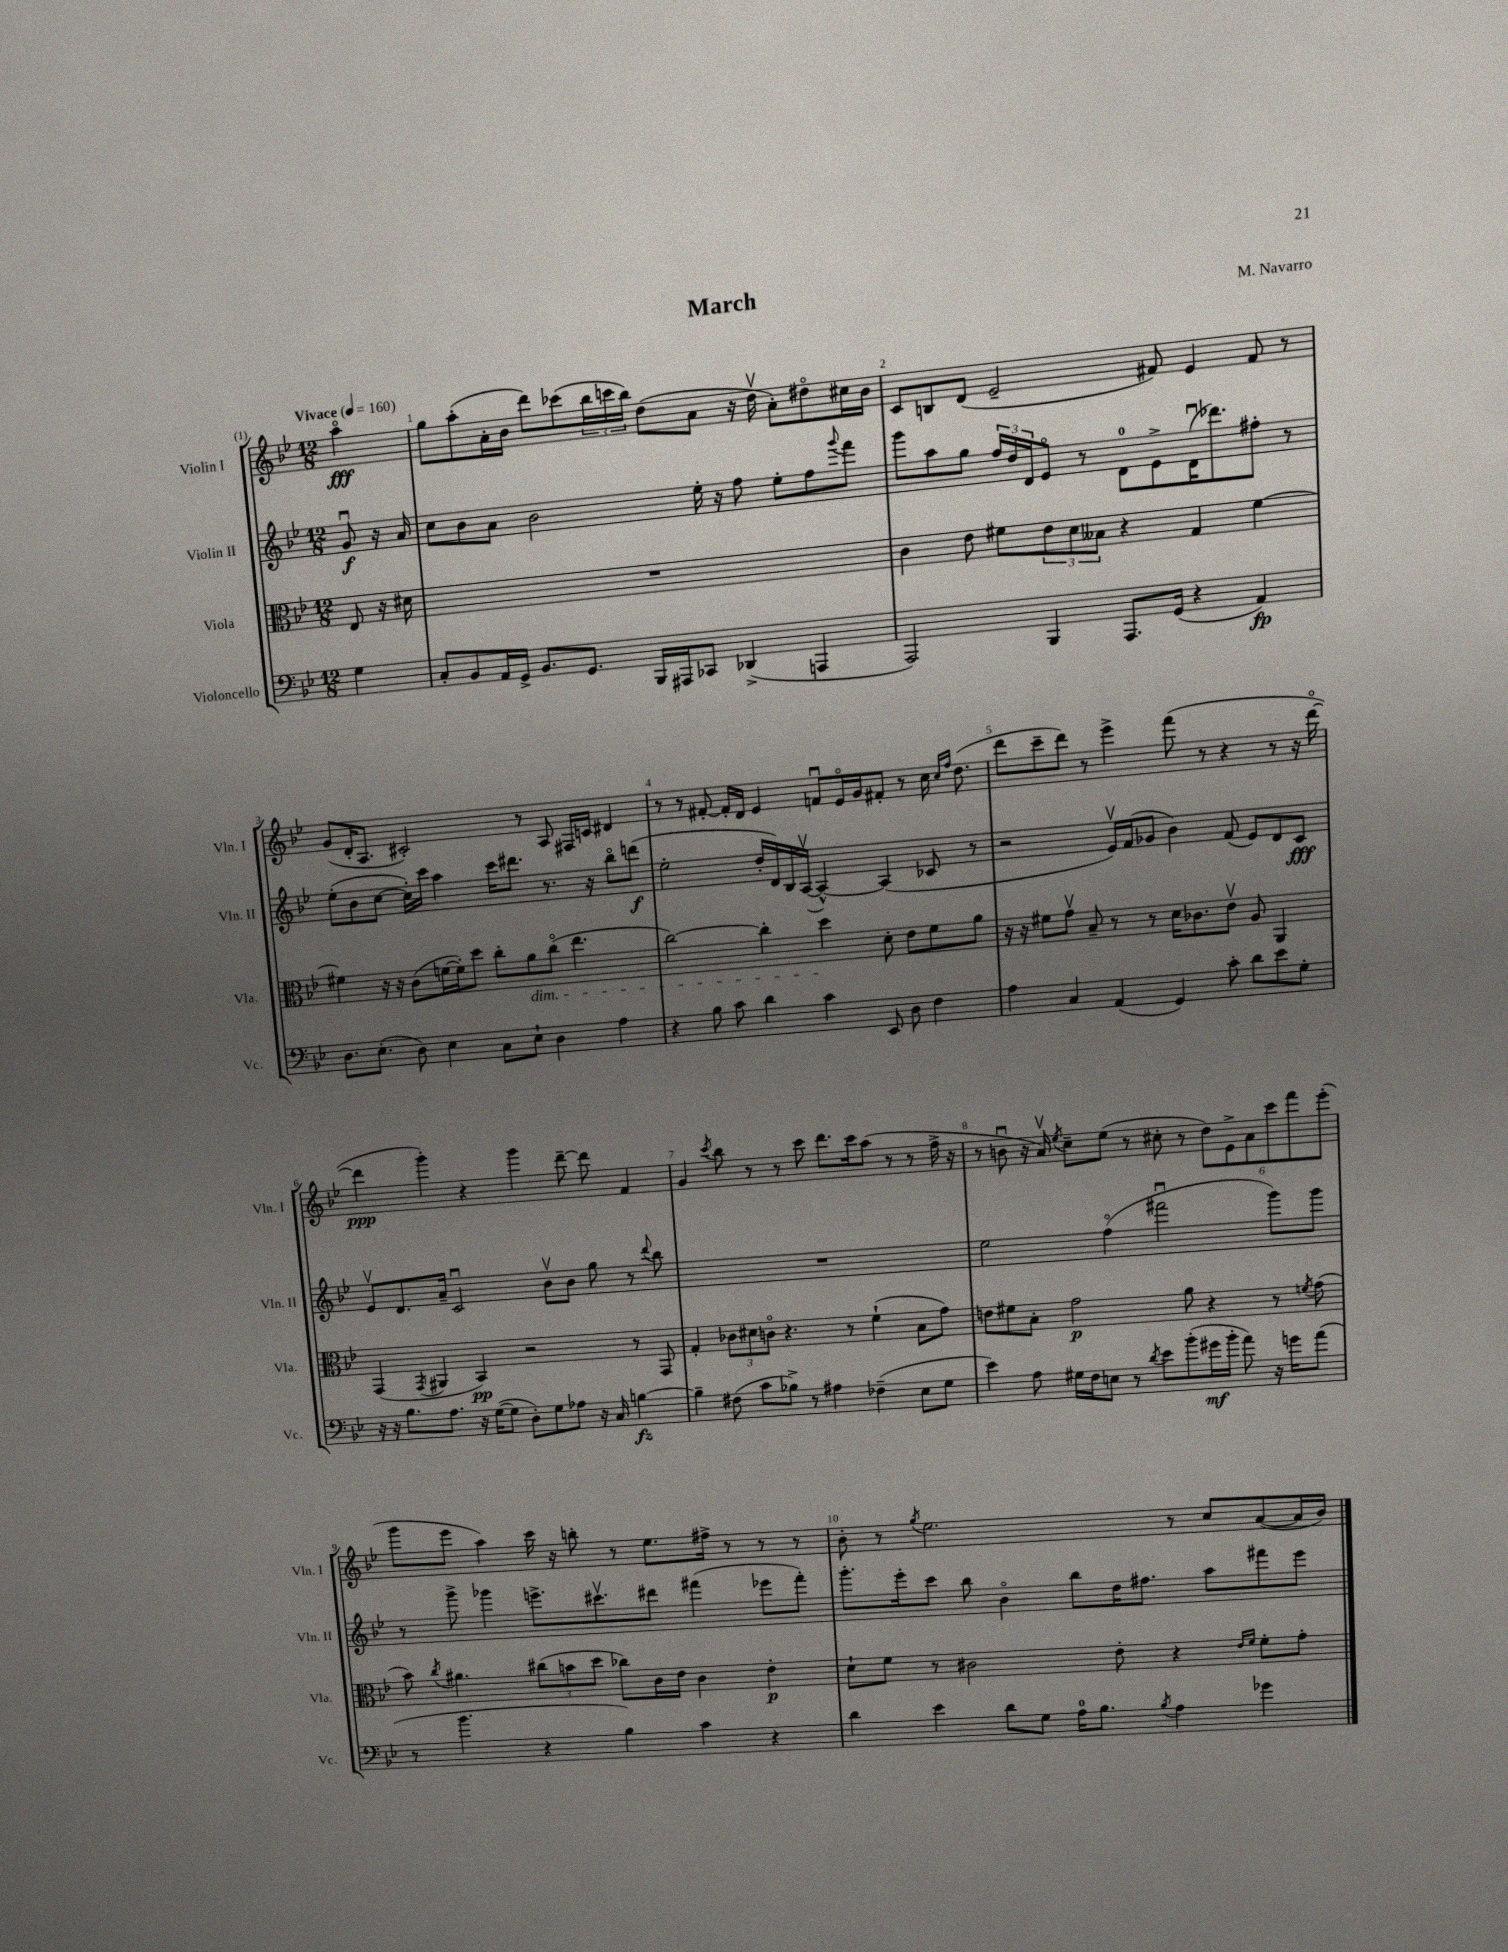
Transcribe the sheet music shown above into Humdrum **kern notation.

**kern	**kern	**kern	**kern
*staff4	*staff3	*staff2	*staff1
*clefF4	*clefC3	*clefG2	*clefG2
*k[b-e-]	*k[b-e-]	*k[b-e-]	*k[b-e-]
*M12/8	*M12/8	*M12/8	*M12/8
*MM160	*MM160	*MM160	*MM160
4G	8E-	8gu	4aao
.	16r	16r	.
.	16d#	16a	.
=	=	=	=
8C'	1.r	8cc	8gg
8BB-	.	8b-	(8aa'
16AA	.	8a	16a'
16GG^	.	.	16b-
8.BB-	.	2b-	8ddd)
.	.	.	(8ccc-
8.GG	.	.	.
.	.	.	24bb-
.	.	.	24ccc
.	.	.	24bb-)
16BBB-	.	.	(8dd
16AAA#	.	.	.
8CC-	.	16ee-'	8a
.	.	16r	.
(4DD-^	.	8ff	16r
.	.	.	16ddv
.	.	8ee-'	8a')
4AAA	.	8ff	8dd#o
.	.	8qqggg	.
.	.	8fff	16cc#
.	.	.	16b-
=	=	=	=
2AAA)	4c	8ggg	8c
.	.	8aa	8B
.	8e-	8gg	(8d
.	8f#	24ff	2e-~
.	.	24dd	.
.	.	24d	.
4BBB-	12e-	8e-o	.
.	12d	.	.
.	.	8r	.
.	12B--	.	.
8.AAA	4r	8d	.
.	.	8e-^	8f#)
(16GG	.	.	.
4r	4G	(16du	4e-
.	.	8.ddd-)	.
4AA)	[4f#	8ff#'	8f#
.	.	8r	8r
=	=	=	=
8.D	4f#]	(8ee-'	(8g
.	.	8b-	16d'
(8.E-'	.	.	8.A
.	16r	[8cc	.
.	16r	.	.
8D)	(8c	16cc'])	2c#')
.	.	16ccc	.
4E-	[16f	4aa	.
.	16f'])	.	.
.	8dd	.	.
8C	8cc'	16ccc	.
.	.	8.ddd#	.
8E-`	8a	.	8r
4D	(8cco	8.r	8A
.	4.ee-	.	16F#
.	.	16r	16c
4A	.	8bb-o	4d#
.	.	(8ddd	.
=	=	=	=
4r	[2cc)	2ee-'	8r
.	.	.	8r
8B-	.	.	[8f#'
8c	.	.	16f#']
.	.	.	16d
4d	4cc']	16dd'	4e-
.	.	16d)	.
.	.	16B-	.
.	.	([16Av	.
4c	4dd	4A^^_)	8fu
.	.	.	16e-o
.	.	.	16g
8EE-	8d'	(4A]	8f#'
8D	8e-	.	8r
4F	8f	8c-	16cc
.	.	.	16qqcc
.	.	.	16qqff
.	.	.	(8.dd
.	8a	8r	.
=	=	=	=
4A	16r	2r	8ddd
.	16r	.	.
.	8f#	.	8ccc~
4C	8gv	.	8ddd)
.	8B-~	.	8r
(4AA	8r	16e-v)	4eee-^
.	.	(16f	.
.	8r	8g-	.
4GG)	16d	4b-)	(8fff
.	8.c-	.	.
.	.	.	8r
8c'	8e-v	(8f	4r
8d	8A	8e-)	.
8e-	4AA	8d	8r
8G'	.	8c	16r
.	.	.	[16dddo
=	=	=	=
16r	(4GG	8e-v	4ddd]
16r	.	.	.
8.B-	.	8.d	.
.	8qGG	.	.
.	4AA#	.	4ggg')
8.A	.	16a~	.
.	.	2cu	.
16r	4BB-)	.	4r
([16G	.	.	.
8G]	.	.	.
8D')	2r	.	4ggg
8G	.	8b-v	.
8A-	.	8b-	[8ddd~
16r	.	8gg	8ddd]
16C	.	.	.
[4B	8r	8r	4f
.	.	8qqddd	.
.	8GG	8bb-	.
=	=	=	=
4B~]	4G'	1.r	4g
.	.	.	8qccc
(8F#	12c-	.	8bb-
.	12d#	.	.
8c	.	.	8r
.	12co	.	.
8B-^)	4.r	.	8r
8r	.	.	8ccc
4A#	.	.	8.ddd
.	8r	.	.
.	.	.	16ccc
(4F-~	(4f`	.	(8aa
.	.	.	8r
8E-	8B-	.	8r
8G	8g)	.	16ff^
.	.	.	16r
=	=	=	=
4e-)	8e	2ee-	8r
.	8f#	.	8bu
8A	8B-'	.	16r
.	.	.	16av)
.	.	.	8qee-
16G#	2g	.	8cc~
16F	.	.	.
8E	.	(4ffo	(8ee-
8r	.	.	8r
8qd	.	.	.
8e-	.	2fff#u	8cc#'
(8b-'	8a	.	8r
16g#	4r	.	12dd)
16b-'	.	.	.
.	.	.	12e-^
8a)	.	.	.
.	.	.	12a
16r	8r	8ggg)	12ccc
16g	.	.	.
.	.	.	12fff
.	8qf	.	.
(8a	(8g	8ggg	.
.	.	.	(12eee-'
=	=	=	=
8r	8b-)	8r	8ggg
.	8qcc	.	.
4.b-	4.a#	8ggg^	8eee-
.	.	4ggg-	4aa)
4r	(12cc#	8.eee^	16ccc
.	.	.	16r
.	12b	.	.
.	.	.	8bb'
.	12dd	.	.
.	.	8.ccc#v	.
4B-)	8cc-)	.	8r
.	16c	8ddd#	8.ee-
.	16e-	.	.
4c	4c	(4fff#	.
.	.	.	16ff#^
.	.	.	8r
4r	4e-'	8eee-	8r
.	.	8fff#')	8r
=	=	=	=
4d	8d`	8.ggg'	8b-'
.	8f	.	8r
.	.	16eee-'	.
.	.	.	8qgg
4e-	8r	8ccc	2.ee-
.	2c#	8bb-	.
8d	.	4b-o	.
8G	.	.	.
16A	.	8bb-	.
8.B-	.	.	.
.	8e-'	16dd	.
.	.	8.ff#	.
8qB-	.	.	.
4A	4r	.	8r
.	.	8aa	8cc
.	16qqe-	.	.
.	16qqf	.	.
4g-	8f'	8fff#	([8a
.	8g'	8eee-	16a]
.	.	.	16b-)
==	==	==	==
*-	*-	*-	*-
